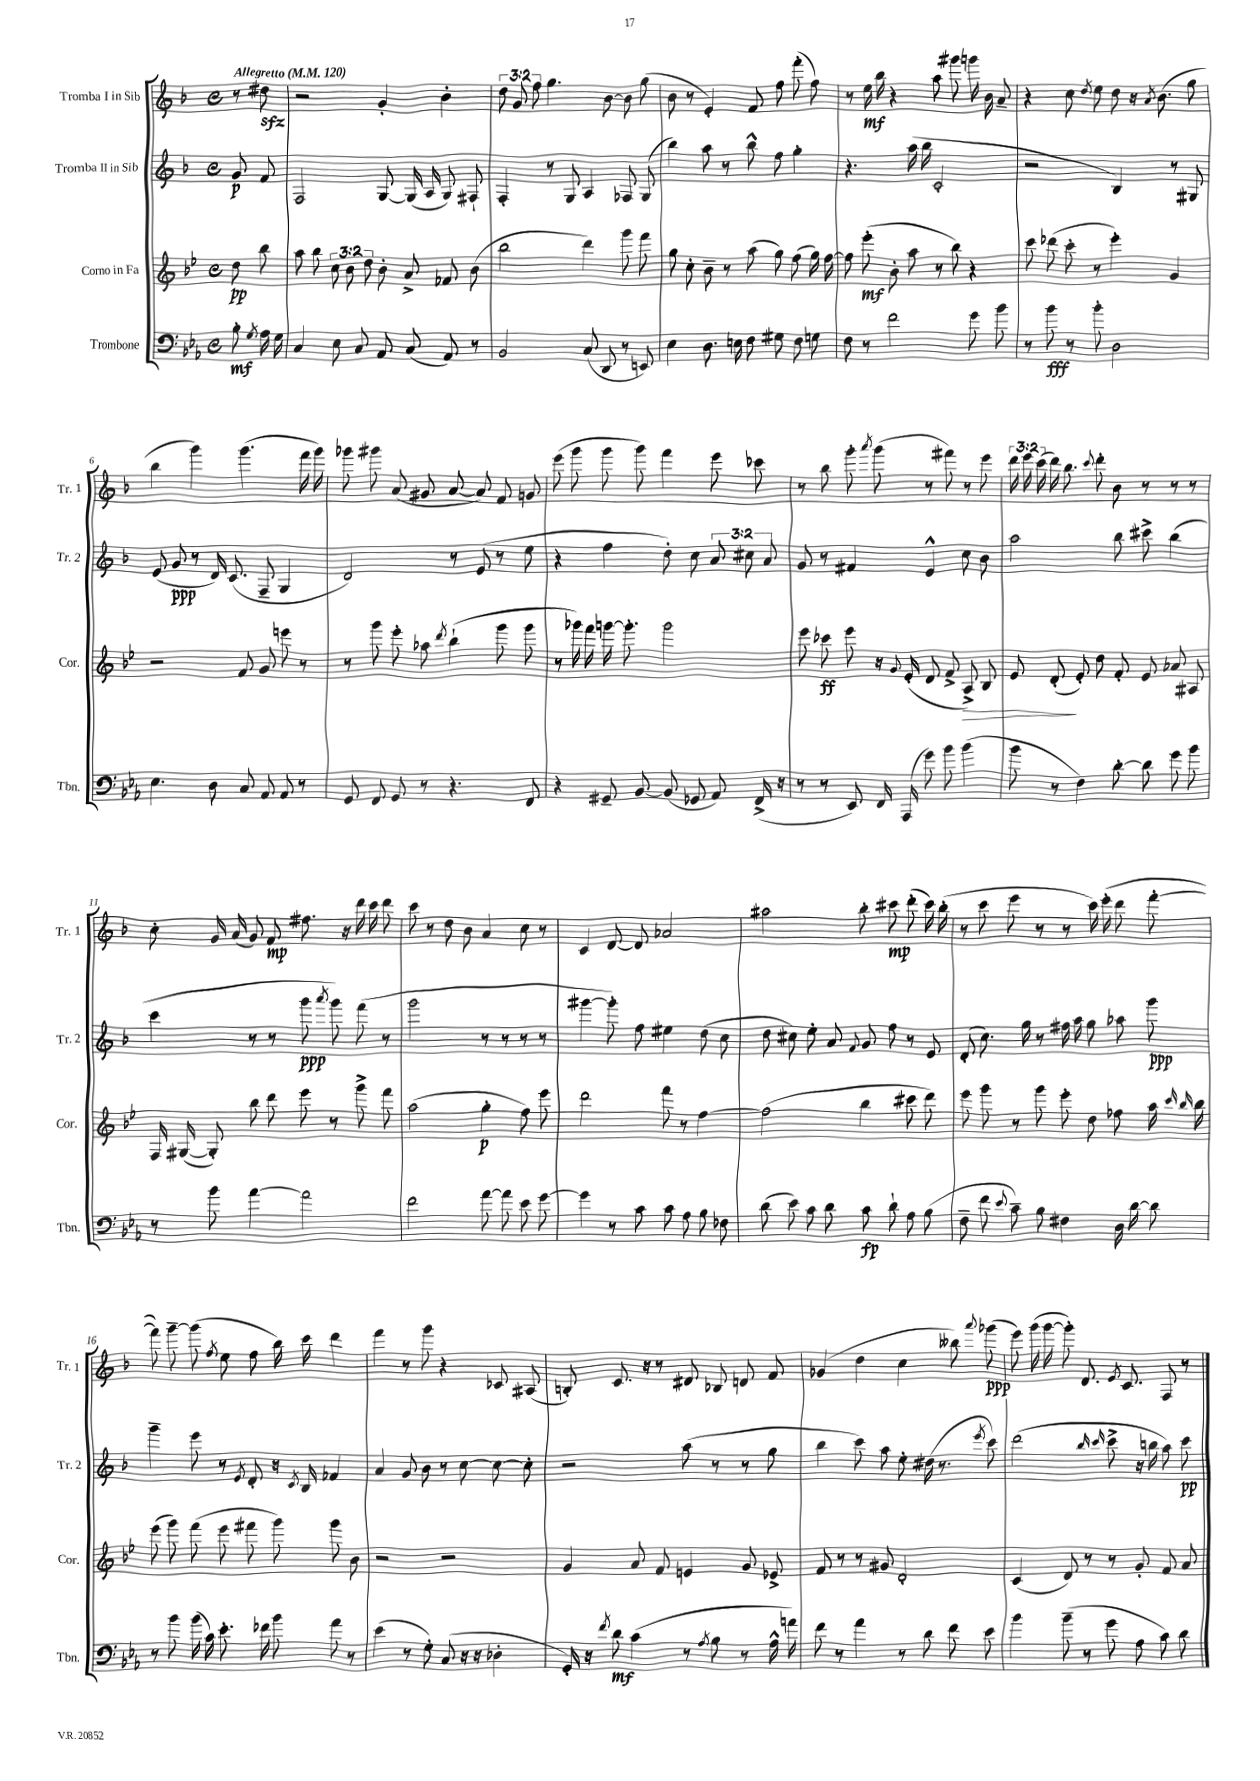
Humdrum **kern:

**kern	**kern	**kern	**kern
*staff4	*staff3	*staff2	*staff1
*clefF4	*clefG2	*clefG2	*clefG2
*k[b-e-a-]	*k[b-e-]	*k[b-]	*k[b-]
*M4/4	*M4/4	*M4/4	*M4/4
*met(c)	*met(c)	*met(c)	*met(c)
*MM120	*MM120	*MM120	*MM120
8B-'	8dd	8g	8r
8qG	.	.	.
16A-	8bb-	8f	8dd#
16G	.	.	.
=	=	=	=
4C	8aa	2F	2r
.	8bb-	.	.
8E-	12cc	.	.
.	12b-	.	.
8C	.	.	.
.	12dd	.	.
8AA-	8b-'	[8G	4g'
(8C	8a^	(16G]	.
.	.	16A	.
8AA-)	8f-	8G)	4b-'
8r	(8b-	8F#`	.
=	=	=	=
2BB-	2bb-	4F'	12dd
.	.	.	12g
.	.	.	12ff
.	.	8r	4.gg
.	.	8G	.
(8C	4ddd)	4A	.
8DD	.	.	[8b-
8r	8ggg	8F-	8b-]
8EE)	8fff	(8G	(8gg
=	=	=	=
4E-	8gg	4bb-)	8b-
.	8cc'	.	8r
8.D	8b-~	8aa	4e')
.	8r	8r	.
16E	.	.	.
8F	(8aa	8bb-^^	8f
8G#	8gg)	8ff	8ff
8F	(8ff	4gg'	(8fff'
8G	16gg)	.	8ff)
.	[16ff	.	.
=	=	=	=
8F	8ff]	4.r	8r
8r	(8eee-'	.	16ee
.	.	.	16bb-
2f	8b-'	.	4r
.	8aa	(16aa	.
.	.	16bb-	.
.	8r	2c'	8aa
.	8bb-)	.	8ggg#
8g	4r	.	16ggg
.	.	.	16b-
8b-	.	.	8a~
=	=	=	=
8r	8ccc	2r	4r
8b-	(8ddd-	.	.
8r	8ccc'	.	8cc
.	.	.	8qdd
8b-'	8r	.	8ee
2D	4eee-')	4B-)	8dd
.	.	.	16r
.	.	.	8qa
.	.	.	(8.b-
.	4g	8r	.
.	.	8G#	8gg
=	=	=	=
4.E-	2r	(8e	4bb-
.	.	8g	.
.	.	8r	4ggg)
8D	.	16d)	.
.	.	(8.c	.
8C	8f	.	(4.ggg
8AA-	8g	8F~	.
8AA-	8eee	4G	.
8r	8r	.	16fff
.	.	.	16ggg)
=	=	=	=
8GG	8r	2d)	8ggg-
8FF	8ggg	.	8ggg#
8GG	8eee-'	.	(8a
8r	8aa-	.	8g#
.	8qddd	.	.
4.r	(4bb-`	8r	[8a
.	.	(8e	8a])
.	8ggg	8r	8f
8FF	8ggg	8ee	8g
=	=	=	=
4r	8r	4r	(8eee
.	16ggg-)	.	8ggg
.	16fff	.	.
8GG#~	[16ggg	4ff	8ggg
.	8.ggg']	.	.
[8BB-	.	.	8ggg)
(8BB-]	2ggg	8dd')	4fff
8GG-	.	8cc	.
8AA-)	.	12a	8eee
.	.	12cc#	.
(16FF^	.	.	8ccc-
.	.	12a	.
16r	.	.	.
=	=	=	=
8r	8eee-	8g	8r
8r	8ccc-	8r	8bb-
8EE-)	8eee-	4f#	8ggg'
.	.	.	8qaaa
16FF	16r	.	(8ggg
.	8qqg	.	.
(16AAA-	(16e-'	.	.
8g)	8d	4e^^	8r
8b-	8f^	.	8fff#)
(4b-	8A^)	8cc	8r
.	8B-	8b-	8eee
=	=	=	=
8b-	8e-	2aa	24ddd
.	.	.	24eee
.	.	.	(24ccc
8r	(8d'	.	16ddd)
.	.	.	8.bb-
4F)	8e-')	.	.
.	.	.	8qqccc
.	8dd	.	8ddd'
[8d'	8f'	8bb-	8b-
8d]	8e-	8ccc#^	8r
8g	8a-	(4bb-	8r
8b-	8A#	.	8r
=	=	=	=
8r	16F	4ccc	8cc'
.	([16G#	.	.
8b-	8G#'])	.	16g
.	.	.	(16a
[4a-	8bb-	8r	8g)
.	8ddd	8r	8f
2a-]	8eee-	8ggg	8.ff#
.	.	8qaaa	.
.	8r	8ggg)	.
.	.	.	16r
.	8ggg^	(8fff	16ddd
.	.	.	16ccc
.	8fff	8r	8ddd
=	=	=	=
2f	(2aa	2ggg	8ccc
.	.	.	8r
.	.	.	8dd
.	.	.	8b-
[8a-	4gg'	8r	4a
8a-]	.	8r	.
8e-	8ff)	8r	8cc
[8g	8eee-	8r	8r
=	=	=	=
4g]	2ddd	[4ggg#	4c
8r	.	8ggg#'])	[8d
8c	.	8ff	8d]
8c	8fff	4ee#	2a-
8A-	8r	.	.
8B-	[4ff	(8dd	.
8F-	.	8cc	.
=	=	=	=
(8d	(2ff]	8dd	2aa#
8e-)	.	8cc#)	.
8c	.	8ee'	.
8d	.	8a	.
.	.	8qqf	.
8c	4bb-	8g	8bb-'
8d`	.	8ff	8ccc#
8A-	8ccc#	8r	(8ddd'
(8B-	8ddd)	8e	16ccc#)
.	.	.	(16bb-'
=	=	=	=
8F~	8eee-	(8d'	8r
8f	8ggg	8.cc)	8ccc
8qqe-	.	.	.
8c~)	8r	.	8eee
.	.	16gg	.
8B-	8ggg	8r	8r
4F#	8eee-'	16ff#	8r
.	.	16aa	.
.	8dd	8gg	16ccc)
.	.	.	(16eee'
16D	8ff-	8aa-	8ddd
[16d	.	.	.
8d]	16aa	8ggg	[8fff'
.	16qqccc	.	.
.	16qqbb-	.	.
.	16bb-	.	.
=	=	=	=
8r	(8eee-	4ggg~	8fff])
8b-	8ggg)	.	[8ggg~
(16b-	(8fff	8eee	(8ggg]
16c)	.	.	.
.	.	.	8qff
8.e-'	8eee-	8r	8ee
.	.	8qe	.
.	8fff#	8d'	8ff
16f-	.	.	.
8b-	8ggg)	16r	16bb-)
.	.	8qc	.
.	.	16B-	16ccc
8a-	8ggg	4f-	4ddd
8r	8b-	.	.
=	=	=	=
(4e-	2r	4a	4fff
8r	.	8g	8r
8G')	.	8b-	8ggg
(8C	2r	8r	4r
16r	.	[8cc	.
16r	.	.	.
4D-'	.	8cc_	8c-
.	.	8cc']	(8A#
=	=	=	=
16GG')	4g	2r	8B')
16r	.	.	.
8qf	.	.	.
8d	.	.	8.c
(4c	8a	.	.
.	.	.	16r
.	8f	.	8r
8r	4e	(8aa	8d#
8qA-	.	.	.
8B-	.	8r	8B-
8r	8g	8r	8d
16A-^^	8e-^	8gg	8f
16a)	.	.	.
=	=	=	=
8f	8f	4bb-	(4g-
8r	8r	.	.
4a-	8r	8ccc)	4dd
.	8g#	8aa	.
8r	2d'	8ee'	4cc
8d	.	(16dd#	.
.	.	8.r	.
8f	.	.	8bb--)
.	.	8qeee	8qqaaa
8e-	.	8ccc)	(8ggg-
=	=	=	=
4b-	(4c	(2ddd	8eee)
.	.	.	(16ggg
.	.	.	[16ggg
(8b-~	8d)	.	8ggg'])
8r	8r	.	8.d
.	.	16qqbb-	.
.	.	16qqccc	.
8g	8r	8ccc^	.
.	.	.	8qe
.	.	.	8.c
8A-	8g'	16r	.
.	.	16bb	.
8c)	8f	8aa)	8F
8d	8a	8ccc	8r
==	==	==	==
*-	*-	*-	*-
